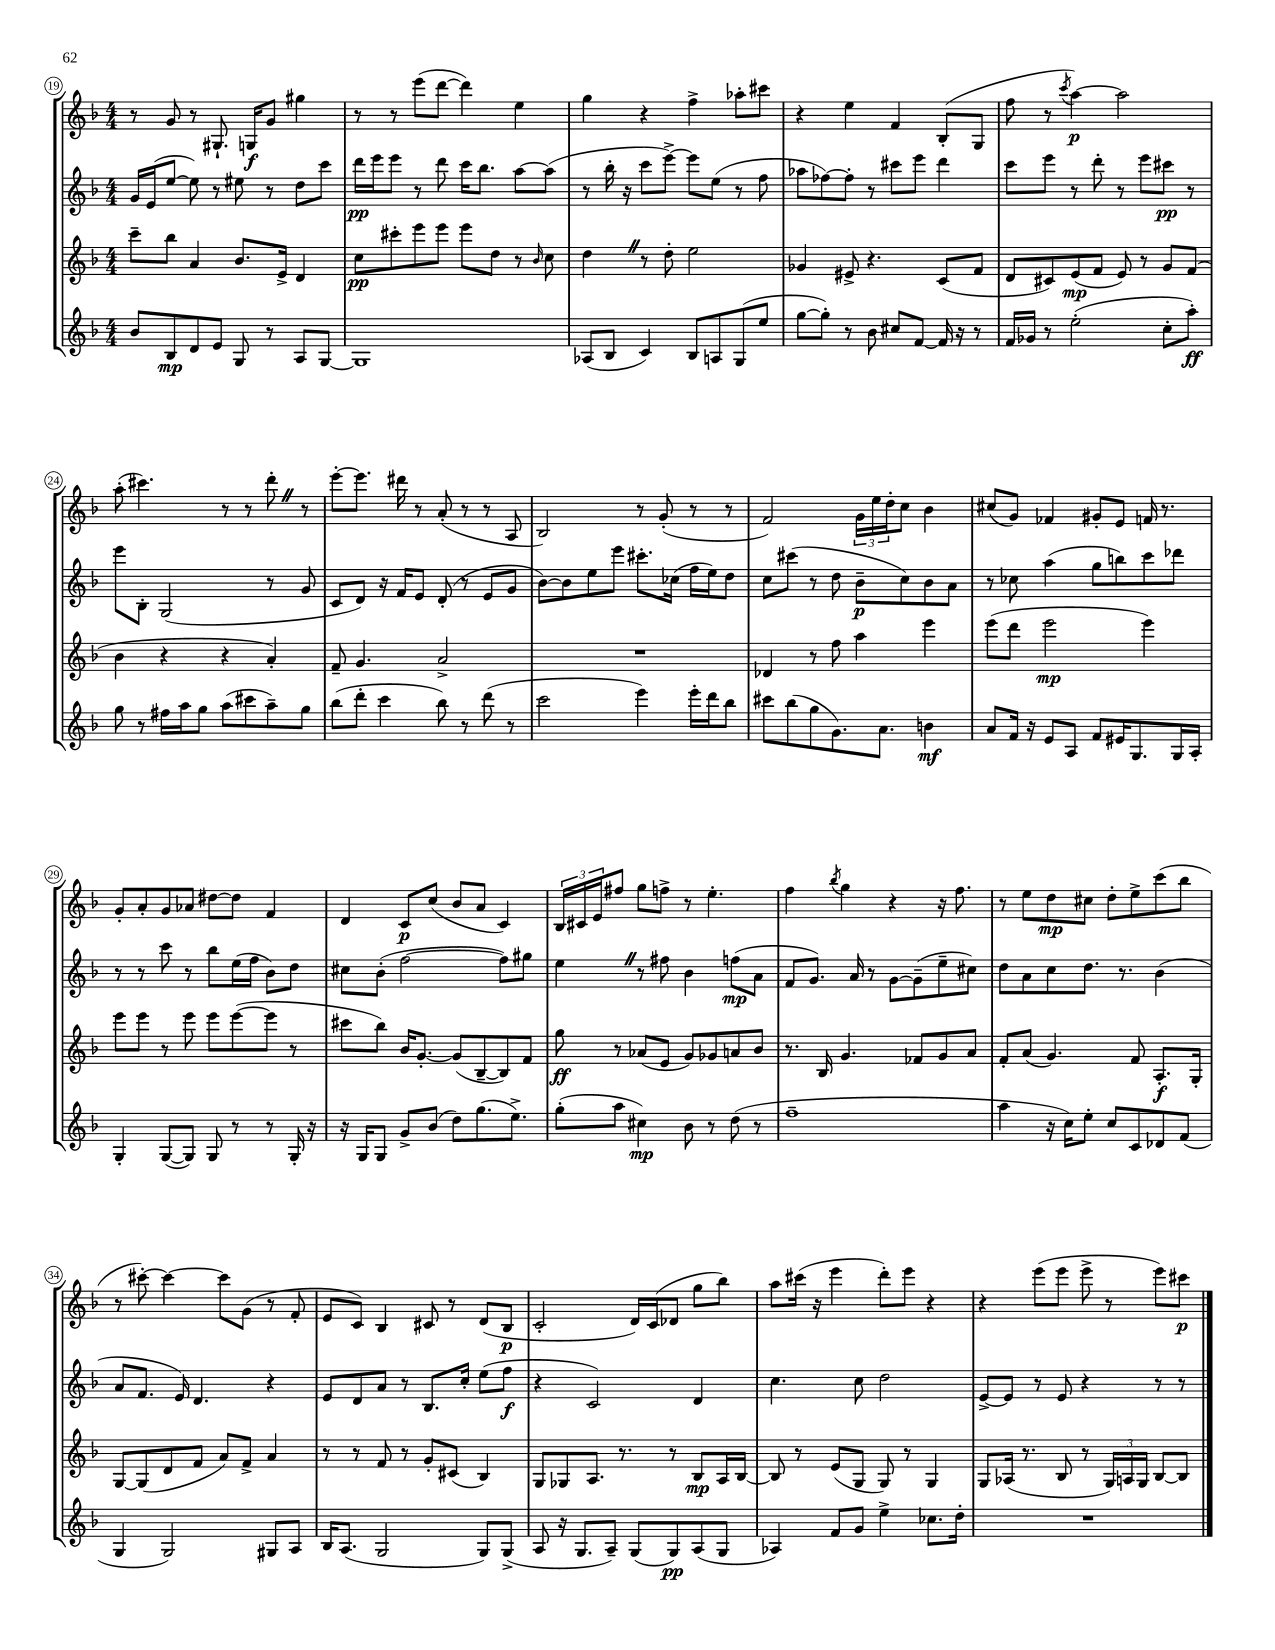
<<
\new StaffGroup <<
\new Staff = "s0" {
    \clef treble \key f \major \numericTimeSignature \time 4/4
    r8 g'8 r8 gis8.-! g16\f g'8 gis''4 |
    r8 r8 e'''8( d'''8~ d'''4) e''4 |
    g''4 r4 f''4-> aes''8-. cis'''8 |
    r4 e''4 f'4 bes8-.( g8 |
    f''8 r8 \acciaccatura { c'''8 } a''4~\p) a''2 |
    a''8-.( cis'''4.) r8 r8 d'''8-. \once \override BreathingSign.text = \markup { \musicglyph "scripts.caesura.straight" } \breathe r8 |
    e'''8~-. e'''8. dis'''16 r8 a'8-.( r8 r8 a8 |
    bes2) r8 g'8-.( r8 r8 |
    f'2) \tuplet 3/2 { g'16 e''16 d''16-. } c''8 bes'4 |
    cis''8( g'8) fes'4 gis'8-. e'8 f'16 r8. |
    g'8-. a'8-. g'8 aes'8 dis''8~ dis''8 f'4 |
    d'4 c'8\p c''8( bes'8 a'8 c'4) |
    \tuplet 3/2 { bes16 cis'16 e'16 } fis''8 g''8 f''8-> r8 e''4.-. |
    f''4 \acciaccatura { bes''8 } g''4 r4 r16 f''8. |
    r8 e''8 d''8\mp cis''8 d''8-. e''8-> c'''8( bes''8 |
    r8 cis'''8~-.) cis'''4~ cis'''8 g'8( r8 f'8-. |
    e'8 c'8) bes4 cis'8 r8 d'8( bes8\p |
    c'2-. d'16) c'16( des'8 g''8 bes''8) |
    a''8 cis'''16( r16 e'''4 d'''8-.) e'''8 r4 |
    r4 e'''8( e'''8 e'''8-> r8 e'''8) cis'''8\p \bar "|." |
}
\new Staff = "s1" {
    \clef treble \key f \major \numericTimeSignature \time 4/4
    g'16 e'16( e''8~ e''8) r8 eis''8 r8 d''8 c'''8 |
    d'''16\pp e'''16 e'''8 r8 d'''8 c'''16 bes''8. a''8~ a''8( |
    r8 bes''16-. r16 c'''8 e'''8~->) e'''8 e''8( r8 f''8 |
    aes''8 fes''8~) fes''8-. r8 cis'''8 e'''8 d'''4 |
    c'''8 e'''8 r8 d'''8-. r8 e'''8 cis'''8\pp r8 |
    e'''8 bes8-. g2( r8 g'8 |
    c'8 d'8) r16 f'16 e'8 d'8-.( r8 e'8 g'8 |
    bes'8~) bes'8 e''8 e'''8 cis'''8.-. ces''16( f''16 e''16) d''8 |
    c''8 cis'''8( r8 d''8 bes'8--\p c''8) bes'8 a'8 |
    r8 ces''8 a''4( g''8 b''8) c'''8 des'''8 |
    r8 r8 c'''8 r8 bes''8 e''16( f''16 bes'8) d''8 |
    cis''8 bes'8-.( f''2~ f''8) gis''8 |
    e''4 \once \override BreathingSign.text = \markup { \musicglyph "scripts.caesura.straight" } \breathe r8 fis''8 bes'4 f''8\mp( a'8 |
    f'8 g'8.) a'16 r8 g'8~ g'8--( e''8-- cis''8) |
    d''8 a'8 c''8 d''8. r8. bes'4( |
    a'8 f'8. e'16) d'4. r4 |
    e'8 d'8 a'8 r8 bes8. c''16-. e''8( f''8\f |
    r4 c'2) d'4 |
    c''4. c''8 d''2 |
    e'8~-> e'8 r8 e'8 r4 r8 r8 \bar "|." |
}
\new Staff = "s2" {
    \clef treble \key f \major \numericTimeSignature \time 4/4
    c'''8-- bes''8 a'4 bes'8. e'16-> d'4 |
    c''8\pp cis'''8-. e'''8 e'''8 e'''8 d''8 r8 \grace { bes'16 } c''8 |
    d''4 \once \override BreathingSign.text = \markup { \musicglyph "scripts.caesura.straight" } \breathe r8 d''8-. e''2 |
    ges'4 eis'8-> r4. c'8( f'8 |
    d'8 cis'8) e'8\mp( f'8 e'8) r8 g'8 f'8( |
    bes'4 r4 r4 a'4-.) |
    f'8-- g'4. a'2-> |
    R1 |
    des'4 r8 f''8 a''4 e'''4 |
    e'''8( d'''8 e'''2\mp e'''4) |
    e'''8 e'''8 r8 e'''8 e'''8 e'''8~( e'''8 r8 |
    cis'''8 bes''8) bes'16 g'8.~-. g'8( bes8~-- bes8) f'8 |
    g''8\ff r8 aes'8( e'8 g'8) ges'8 a'8 bes'8 |
    r8. bes16 g'4. fes'8 g'8 a'8 |
    f'8-. a'8( g'4.) f'8 a8.-.\f g16-. |
    g8~ g8( d'8 f'8 a'8) f'8-> a'4 |
    r8 r8 f'8 r8 g'8-. cis'8( bes4) |
    g8 ges8 a8. r8. r8 bes8\mp a16 bes16~ |
    bes8 r8 e'8( g8 g8) r8 g4 |
    g8 aes16( r8. bes8 r8 \tuplet 3/2 { g16) a16 g16 } bes8~ bes8 \bar "|." |
}
\new Staff = "s3" {
    \clef treble \key f \major \numericTimeSignature \time 4/4
    bes'8 bes8\mp d'8 e'8 g8 r8 a8 g8~ |
    g1 |
    aes8( bes8 c'4) bes8 a8 g8( e''8 |
    g''8~ g''8-.) r8 bes'8 cis''8 f'8~ f'16 r16 r8 |
    f'16 ges'16 r8 e''2-.( c''8-. a''8-.\ff) |
    g''8 r8 fis''16 a''16 g''8 a''8( cis'''8 a''8--) g''8 |
    bes''8( d'''8-. c'''4 bes''8) r8 d'''8( r8 |
    c'''2 e'''4) e'''16-. d'''16 bes''8 |
    cis'''8 bes''8( g''8 g'8.) a'8. b'4\mf |
    a'8 f'16 r16 e'8 a8 f'8 eis'16 g8. g16 a16-. |
    g4-. g8~( g8) g8 r8 r8 g16-. r16 |
    r16 g16 g8 g'8-> bes'8( d''8) g''8.( e''8.->) |
    g''8-.( a''8 cis''4\mp) bes'8 r8 d''8( r8 |
    f''1-- |
    a''4 r16 c''16) e''8-. c''8 c'8 des'8 f'8( |
    g4 g2) gis8 a8 |
    bes16 a8.( g2 g8) g8->( |
    a8 r16 g8. a8--) g8( g8\pp) a8( g8 |
    aes4) f'8 g'8 e''4-> ces''8. d''16-. |
    R1 \bar "|." |
}
>>
>>
\layout { \context { \Score currentBarNumber = #19 \override BarNumber.stencil = #(make-stencil-circler 0.1 0.3 ly:text-interface::print) } }
